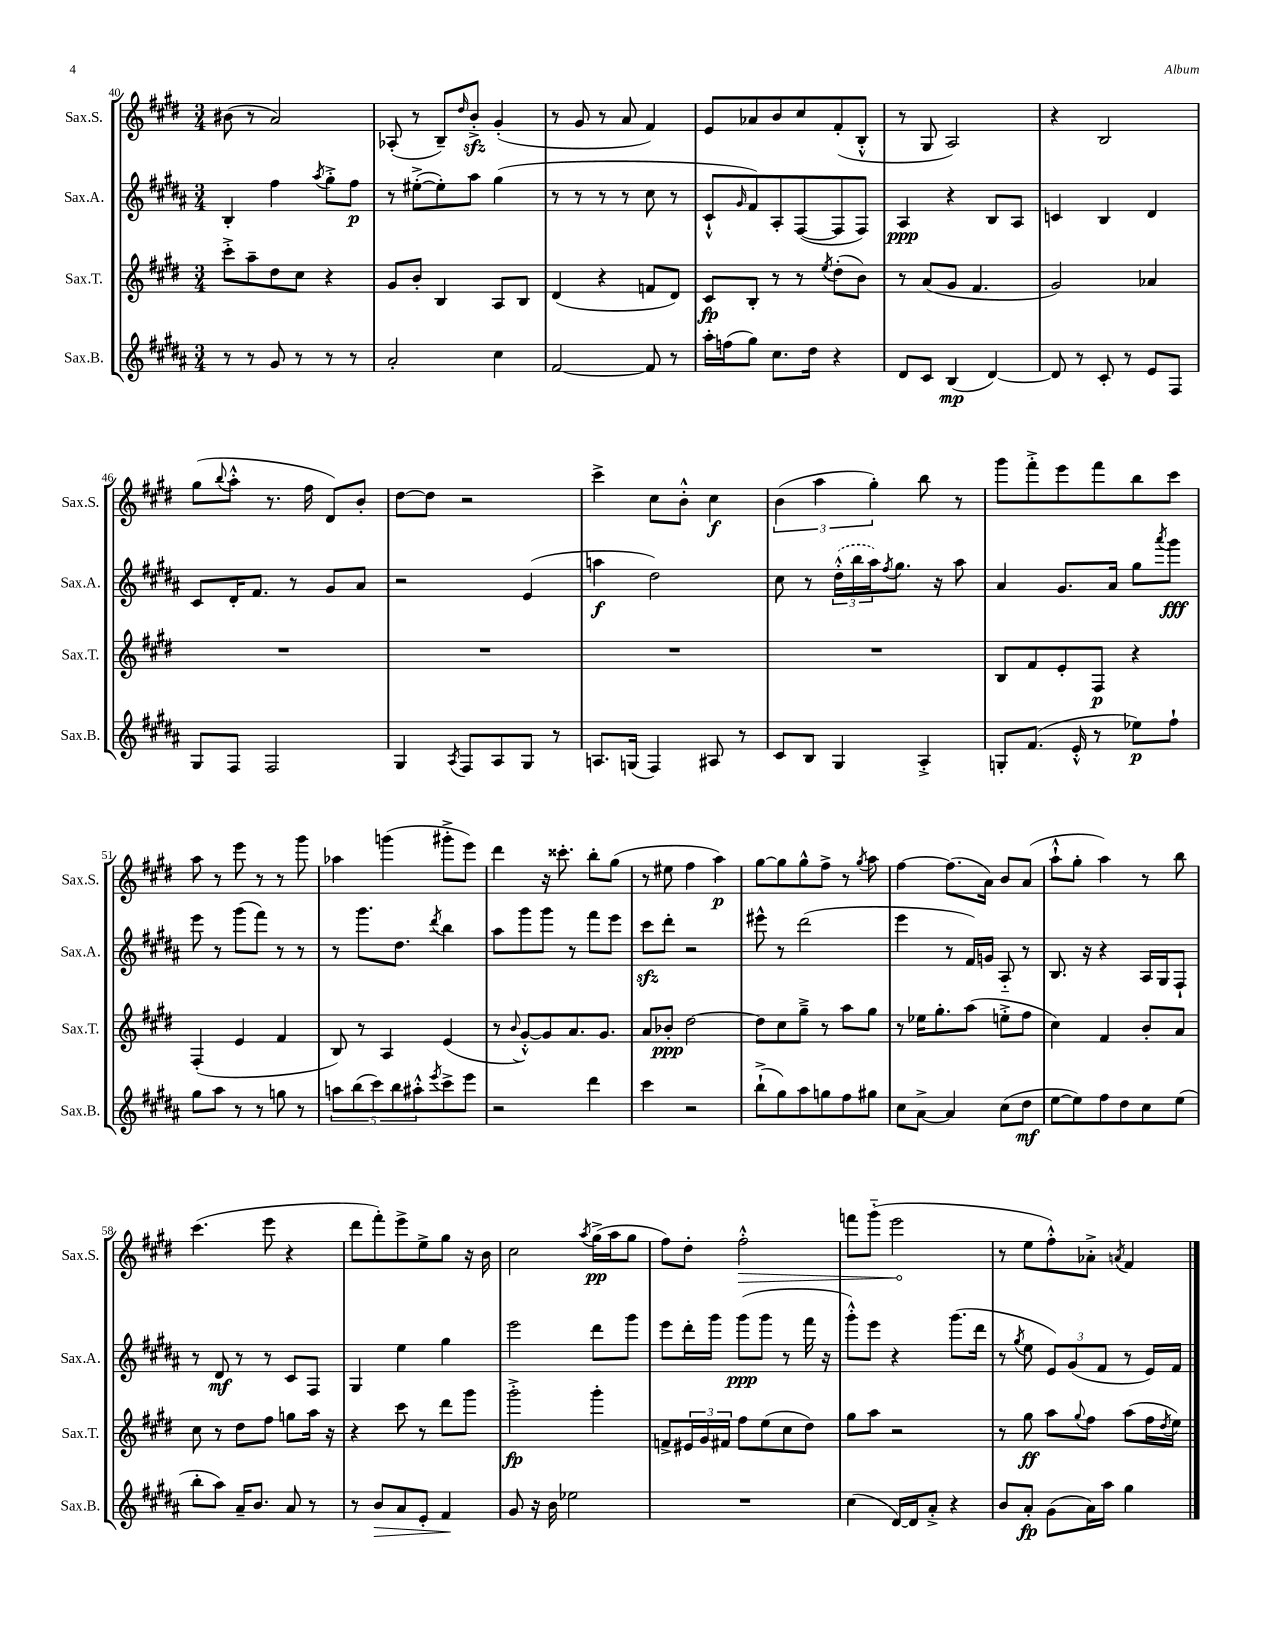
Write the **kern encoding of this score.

**kern	**kern	**kern	**kern
*staff4	*staff3	*staff2	*staff1
*clefG2	*clefG2	*clefG2	*clefG2
*k[f#c#g#d#a#]	*k[f#c#g#d#]	*k[f#c#g#d#a#]	*k[f#c#g#d#]
*M3/4	*M3/4	*M3/4	*M3/4
8r	8ccc#'^	4B'	(8b#
8r	8aa~	.	8r
8g#	8dd#	4ff#	2a)
8r	8cc#	.	.
.	.	8qaa#	.
8r	4r	8gg#'^	.
8r	.	8ff#	.
=	=	=	=
2a#'	8g#	8r	(8A-'
.	8b'	([8ee#'^	8r
.	4B	8ee#'])	8B~)
.	.	.	16qqdd#
.	.	8aa#	8b'^
4cc#	8A	(4gg#	(4g#'
.	8B	.	.
=	=	=	=
[2f#	(4d#	8r	8r
.	.	8r	8g#
.	4r	8r	8r
.	.	8r	8a
8f#]	8f	8cc#	4f#)
8r	8d#)	8r	.
=	=	=	=
16aa#'	8c#	8c#`^^	8e
(16ff	.	.	.
.	.	16qqg#	.
8gg#)	8B'	8f#)	8a-
8.cc#	8r	8A#'	8b
.	8r	([8F#	8cc#
16dd#	.	.	.
.	8qee	.	.
4r	(8dd#'	8F#]	(8f#'
.	8b)	8F#)	8B'^^
=	=	=	=
8d#	8r	4A#	8r
8c#	(8a	.	8G#
(4B	8g#	4r	2A)
.	4.f#	.	.
[4d#)	.	8B	.
.	.	8A#	.
=	=	=	=
8d#]	2g#)	4c	4r
8r	.	.	.
8c#'	.	4B	2B
8r	.	.	.
8e	4a-	4d#	.
8F#	.	.	.
=	=	=	=
8G#	2.r	8c#	(8gg#
.	.	.	8qqbb
8F#	.	16d#'	8aa'^^
.	.	8.f#	.
2F#	.	.	8.r
.	.	8r	.
.	.	.	16ff#
.	.	8g#	8d#)
.	.	8a#	8b'
=	=	=	=
4G#	2.r	2r	[8dd#
.	.	.	8dd#]
8qA#	.	.	.
8F#	.	.	2r
8A#	.	.	.
8G#	.	(4e	.
8r	.	.	.
=	=	=	=
8.A	2.r	4aa	4ccc#^
(16G	.	.	.
4F#)	.	2dd#)	8cc#
.	.	.	8b'^^
8A#	.	.	4cc#
8r	.	.	.
=	=	=	=
8c#	2.r	8cc#	(6b
8B	.	8r	.
.	.	.	6aa
4G#	.	(24dd#'^^	.
.	.	24bb	.
.	.	24aa#)	6gg#')
.	.	8qff#	.
.	.	8.gg#	.
4A#'^	.	.	8bb
.	.	16r	.
.	.	8aa#	8r
=	=	=	=
8G'	8B	4a#	8ggg#
(8.f#	8f#	.	8fff#'^
.	8e'	8.g#	8eee
16e'^^	.	.	.
8r	8F#	.	8fff#
.	.	16a#	.
8ee-)	4r	8gg#	8bb
.	.	8qaaa#	.
8ff#`	.	8ggg#	8ccc#
=	=	=	=
8gg#	(4F#'	8eee	8aa
8aa#	.	8r	8r
8r	4e	(8ggg#	8eee
8r	.	8fff#)	8r
8gg	4f#	8r	8r
8r	.	8r	8ggg#
=	=	=	=
10aa	8B)	8r	4aa-
(10bb	.	.	.
.	8r	8.ggg#	.
10ccc#)	.	.	.
.	4A	.	(4ggg
10bb	.	.	.
.	.	8.dd#	.
10aa#'^^	.	.	.
8qeee	.	8qddd#	.
8ccc#^	(4e	4bb	8ggg#'^
8eee	.	.	8eee)
=	=	=	=
2r	8r	8aa#	4ddd#
.	8qqb	.	.
.	[8g#'^^)	8ggg#	.
.	8g#]	8ggg#	16r
.	.	.	8.ccc##'
.	8.a	8r	.
4ddd#	.	8fff#	8bb'
.	8.g#	.	.
.	.	8eee	(8gg#
=	=	=	=
4ccc#	8a	8ccc#	8r
.	8b-'	8ddd#'	8ee#
2r	[2dd#	2r	4ff#
.	.	.	4aa)
=	=	=	=
(8bb`^	8dd#]	8eee#^^	[8gg#
8gg#)	8cc#	8r	8gg#]
8aa#	8gg#~^	(2ddd#	8gg#^^
8gg	8r	.	8ff#^
8ff#	8aa	.	8r
.	.	.	8qgg#
8gg#	8gg#	.	8aa
=	=	=	=
8cc#	8r	4eee	[4ff#
[8a#^	16ee-	.	.
.	8.gg#'	.	.
4a#]	.	8r	(8.ff#]
.	(8aa	16f#)	.
.	.	16g	16a)
(8cc#	8ee'^	8A#'~	8b
8dd#	8ff#	8r	(8a
=	=	=	=
[8ee	4cc#)	8.B	8aa`^^
8ee])	.	.	8gg#'
.	.	16r	.
8ff#	4f#	4r	4aa)
8dd#	.	.	.
8cc#	8b'	16A#	8r
.	.	16G#	.
(8ee	8a	8F#`	8bb
=	=	=	=
8bb'	8cc#	8r	(4.ccc#
8aa#)	8r	8d#	.
16a#~	8dd#	8r	.
8.b	.	.	.
.	8ff#	8r	8eee
8a#	8gg	8c#	4r
8r	16aa	8F#	.
.	16r	.	.
=	=	=	=
8r	4r	4G#	8ddd#
8b	.	.	8fff#')
8a#	8ccc#	4ee	8eee^
8e'	8r	.	8ee^
4f#	8ddd#	4gg#	8gg#
.	8ggg#	.	16r
.	.	.	16b
=	=	=	=
8g#	2ggg#'^	2eee	2cc#
16r	.	.	.
16b	.	.	.
2ee-	.	.	.
.	.	.	8qaa
.	4ggg#'	8ddd#	(16gg#^
.	.	.	16aa
.	.	8ggg#	8gg#
=	=	=	=
2.r	8f^	8eee	8ff#)
.	24e#	16ddd#'	8dd#'
.	24g#	.	.
.	.	16ggg#	.
.	24f#	.	.
.	8ff#	(8ggg#	2ff#'^^
.	(8ee	8ggg#	.
.	8cc#	8r	.
.	8dd#)	16fff#	.
.	.	16r	.
=	=	=	=
(4cc#	8gg#	8ggg#'^^)	8fff
.	8aa	8eee	(8ggg#'~
[16d#)	2r	4r	2eee
16d#]	.	.	.
8a#'^	.	.	.
4r	.	(8.ggg#	.
.	.	16ddd#	.
=	=	=	=
8b	8r	8r	8r
.	.	8qgg#	.
8a#'	8gg#	8ee	8ee
(8g#	8aa	12e)	8ff#'^^)
.	.	(12g#	.
.	8qqgg#	.	.
16a#)	8ff#	.	8a-'^
.	.	12f#	.
16aa#	.	.	.
.	.	.	8qa
4gg#	(8aa	8r	4f#
.	16ff#	16e)	.
.	8qdd#	.	.
.	16ee)	16f#	.
==	==	==	==
*-	*-	*-	*-
